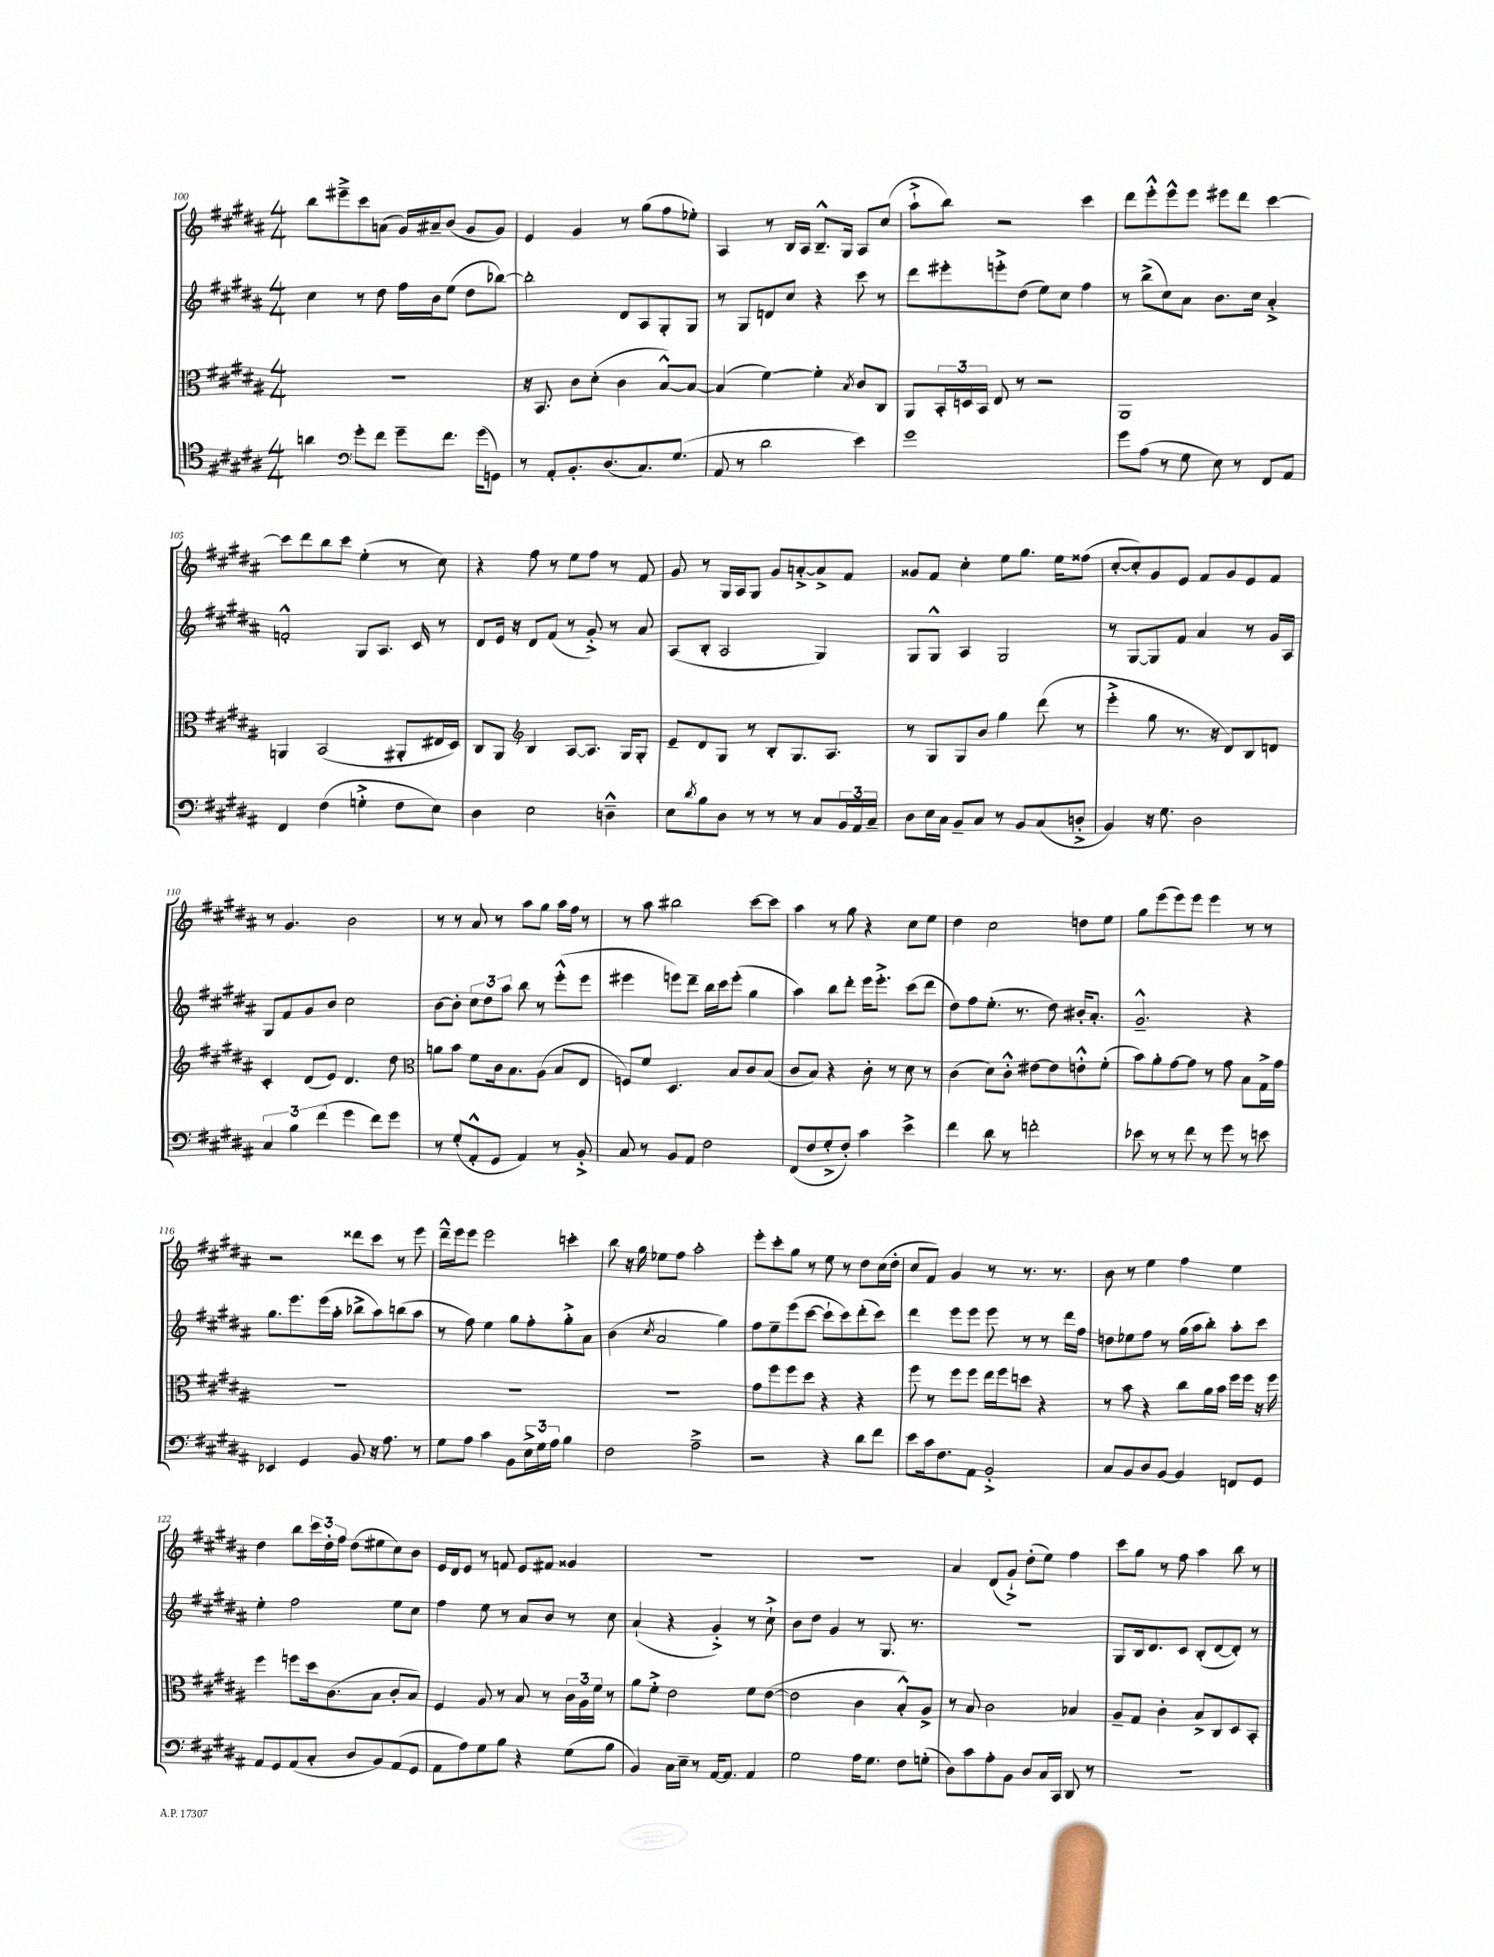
<<
\new StaffGroup <<
\new Staff = "s0" {
    \clef treble \key b \major \numericTimeSignature \time 4/4
    b''8 eis'''8---> cis'''8 a'8( gis'16) ais'16-- b'8( gis'8 gis'8) |
    e'4 gis'4 r8 gis''8( fis''8 ees''8-.) |
    ais4 r8 b16 ais16 b8.---^ gis16 ais8 cis''8( |
    ais''8-!-> b''8) r2 cis'''4 |
    dis'''8 e'''8-.-^ e'''8-^ e'''8 eis'''8 dis'''8 cis'''4~ |
    cis'''8 dis'''8 b''8 cis'''8 e''4-.( r8 cis''8) |
    r4 fis''8 r8 e''8 fis''8 r8 fis'8 |
    gis'8 r8 gis16 ais16 gis8 gis'8 a'8~-.-> a'8-> fis'8 |
    gisis'8 fis'8 cis''4-. e''8 gis''8. e''16 fisis''8( |
    cis''8~-. cis''8-.) gis'8 e'8 fis'8 gis'8 e'8 fis'8 |
    r8 gis'4. b'2 |
    r8 r8 ais'8 r8 ais''8 gis''8 ais''16 fis''16 r8 |
    r8 ais''8 bis''2 cis'''8~ cis'''8 |
    ais''4 r8 gis''8 r4 cis''8 e''8 |
    dis''4 cis''2 d''8 e''8 |
    gis''8 e'''8( e'''8) e'''8 e'''4 r8 r8 |
    r2 disis'''8 cis'''8 r8 e'''8 |
    dis'''16---^ e'''16 e'''8 e'''2 c'''4-. |
    b''8 r16 gis''16 ees''8 fis''8 ais''2-. |
    e'''8-. cis'''8-. gis''8 r8 e''8 r8 dis''8 cis''16( dis''16-. |
    cis''8 fis'8) gis'4 r8 r8. r8. |
    b'8 r8 e''4 fis''4 e''4 |
    dis''4 b''8 \tuplet 3/2 { cis'''16 dis''16-. fis''16 } dis''8( eis''8 cis''8) b'8 |
    e'16 dis'16 e'8 r8 f'8 e'8 fis'8 gisis'4 |
    R1 |
    R1 |
    ais'4 dis'8( gis'8-!->) dis''8-.( e''8) fis''4 |
    cis'''8 gis''8 r8 fis''8 ais''4 b''8 r8 \bar "|." |
}
\new Staff = "s1" {
    \clef treble \key b \major \numericTimeSignature \time 4/4
    cis''4 r8 dis''8 fis''16 b'16 e''8( dis''8 bes''8~) |
    bes''2-. dis'8 ais8 gis8-. gis8 |
    r8 gis8 d'8 cis''8 r4 cis'''8 r8 |
    dis'''8 eis'''8-. e'''8-.-> dis''8( e''8) cis''8 fis''4 |
    r8 b''8->( cis''8) ais'8 b'8. cis''16 ais'4-.-> |
    f'2-.-^ gis8 ais8. cis'16 r8 |
    dis'8 e'16 r16 dis'8 fis'8( r8 gis'8-.->) r8 ais'8 |
    ais8( b8-. ais2 gis4) |
    gis8 gis8-^ ais4 gis2 |
    r8 gis8~ gis8 fis'8 ais'4 r8 gis'16 ais16 |
    gis8 fis'8 gis'8 b'8 cis''2 |
    b'8~ b'8-. \tuplet 3/2 { cis''8 dis''8 ais''8 } b''8 r8 e'''8-.-^( e'''8 |
    eis'''4 e'''8) dis'''8-- b''16 cis'''16 e'''8-.( gis''4 |
    ais''4) b''8 dis'''8-. e'''16 e'''8.-.-> cis'''8( dis'''8 |
    dis''8) fis''8 e''8.-.( r8. dis''8) bis'16-. ais'8.-. |
    gis'2.---^ r4 |
    gis''8. e'''8. e'''16( ais''16-. bes''8-> ais''8) b''8( ais''8 |
    r8 fis''8) e''4 gis''8 fis''8-. gis''8-.-> ais'8 |
    b'4( \acciaccatura { cis''8 } ais'2 gis''4) |
    fis''8 e''8-- e'''8( cis'''8~ cis'''8-! cis'''8) dis'''8-.( cis'''8) |
    dis'''4 e'''8 e'''8 e'''8 r8 r8 dis'''16 fis''16 |
    d''8 ees''8 fis''8 r8 gis''16( ais''16 b''8-.) ais''8-. cis'''8 |
    e''4-. fis''2 e''8 cis''8 |
    fis''4 e''8 r8 ais'8 b'8 r8 cis''8 |
    ais'4-!( r4 gis'4-.->) r8 cis''8-!-> |
    b'8 dis''8 gis'4 r8 gis8. r8. |
    R1 |
    gis8 b16 dis'8. cis'8 b8-.( dis'8~ dis'8-.) r8 \bar "|." |
}
\new Staff = "s2" {
    \clef alto \key b \major \numericTimeSignature \time 4/4
    R1 |
    r16 b,8. cis'8 dis'8-.( cis'4 b8~-^) b8~ |
    b4( fis'4~) fis'4-. \acciaccatura { b8 } cis'8 cis8 |
    ais,8 \tuplet 3/2 { b,16-. d16 b,16 } e8 r8 r2 |
    ais,1 |
    a,4 b,2( ais,8-. eis16 dis16) |
    cis8 ais,8 \clef treble b4 ais8~ ais8. gis16 gis8-. |
    e'8-- dis'8 gis8 r8 b8-. gis8. ais8. |
    r8 gis8 gis8 b'8 gis''4 dis'''8( r8 |
    e'''4-.-> gis''8 r8. r16 dis'8) b8 d'8 |
    cis'4-. dis'8( e'8) dis'4. dis''8 |
    \clef alto a'8 b'8 fis'8 cis'16 b8. ais8( b8 e8 |
    f8) fis'8 dis4. b8 cis'8 b8( |
    cis'8 b8) r4 cis'8-. r8 dis'8 r8 |
    cis'4( dis'8) cis'8-.-^ eis'8~ eis'8 e'8-.-^ fis'8-.( |
    b'8) ais'8-. gis'8~ gis'8 r8 gis'8 b8 gis16-> gis'16 |
    R1 |
    R1 |
    R1 |
    gis'8 fis''8 fis''8 dis''8 r4 r4 |
    fis''8 r8 fis''8 fis''8 e''16 fis''16 d''8 r4 |
    r8 b'8 r4 cis''8 ais'16 b'16 fis''16 fis''16 r16 fis''16 |
    fis''4 f''8 dis''16 cis'8.( b8 cis'8-. b8) |
    fis4 ais8 r8 b8 r8 \tuplet 3/2 { cis'16 ais16 fis'16 } r8 |
    ais'8 fis'8-.-> e'2 fis'8 e'8~( |
    e'2 cis'4 b8-.-^) ais8-> |
    r8 b8 cis'2 bes4 |
    ais8-- gis8 cis'4-. b8-> cis8 dis8 b,8-. \bar "|." |
}
\new Staff = "s3" {
    \clef tenor \key b \major \numericTimeSignature \time 4/4
    a'4 \clef bass gis'8-. fis'8 gis'8-- fis'8. gis'16( g,8) |
    r8 ais,8-. b,8.-. dis8.( cis8.) gis8.( |
    ais,8 r8 dis'2 e'4) |
    gis'1 |
    gis'8 ais8( r8 gis8 e8) r8 fis,8 ais,8 |
    fis,4 fis4( g4-.-> fis8 e8) |
    dis4 e2 d4---^ |
    e8 \acciaccatura { dis'8 } b8 dis8 r8 r8 r8 cis8 \tuplet 3/2 { b,16 ais,16 cis16-- } |
    dis8 e16 cis16 b,8-- cis8 r8 b,8 cis8( d8-.-> |
    b,4) r16 gis8. dis2 |
    \tuplet 3/2 { cis4 b4 fis'4( } gis'4 fis'8) gis'8 |
    r8 gis8-.( ais,8-.-^ gis,8 ais,4) r8 b,8-.-> |
    cis8 r8 b,8 ais,8 fis2 |
    fis,8( fis8 gis8-.-> fis8-.) cis'4 e'4-> |
    fis'4 dis'8 r8 f'2-. |
    ees'8 r8 r8 fis'8 r8 gis'8 r8 e'8 |
    ees,4 gis,4 b,8 r16 ais8. r8 |
    gis8 ais8 cis'4 b,8 \tuplet 3/2 { e16-> gis16 ais16 } b4 |
    fis2 ais2---> |
    r2 r4 dis'8 fis'8 |
    e'8 cis'16 fis8. ais,8 b,2-.-> |
    cis8 b,8 dis8 b,8~ b,4 f,8 gis,8 |
    ais,8 gis,8 ais,8( cis8-. dis8 b,8) ais,8( gis,8 |
    ais,8 ais8) gis8 b8 r4 gis8( b8 |
    b,4) cis16 e16-- r8 ais,16~ ais,8. ais,4 |
    gis2 ais16 gis8. fis8 g8-.( |
    dis8) cis'8 ais8-. b,8 dis8 cis16 cis,16 dis,8 r8 |
    R1 \bar "|." |
}
>>
>>
\layout { \context { \Score currentBarNumber = #100 } }
